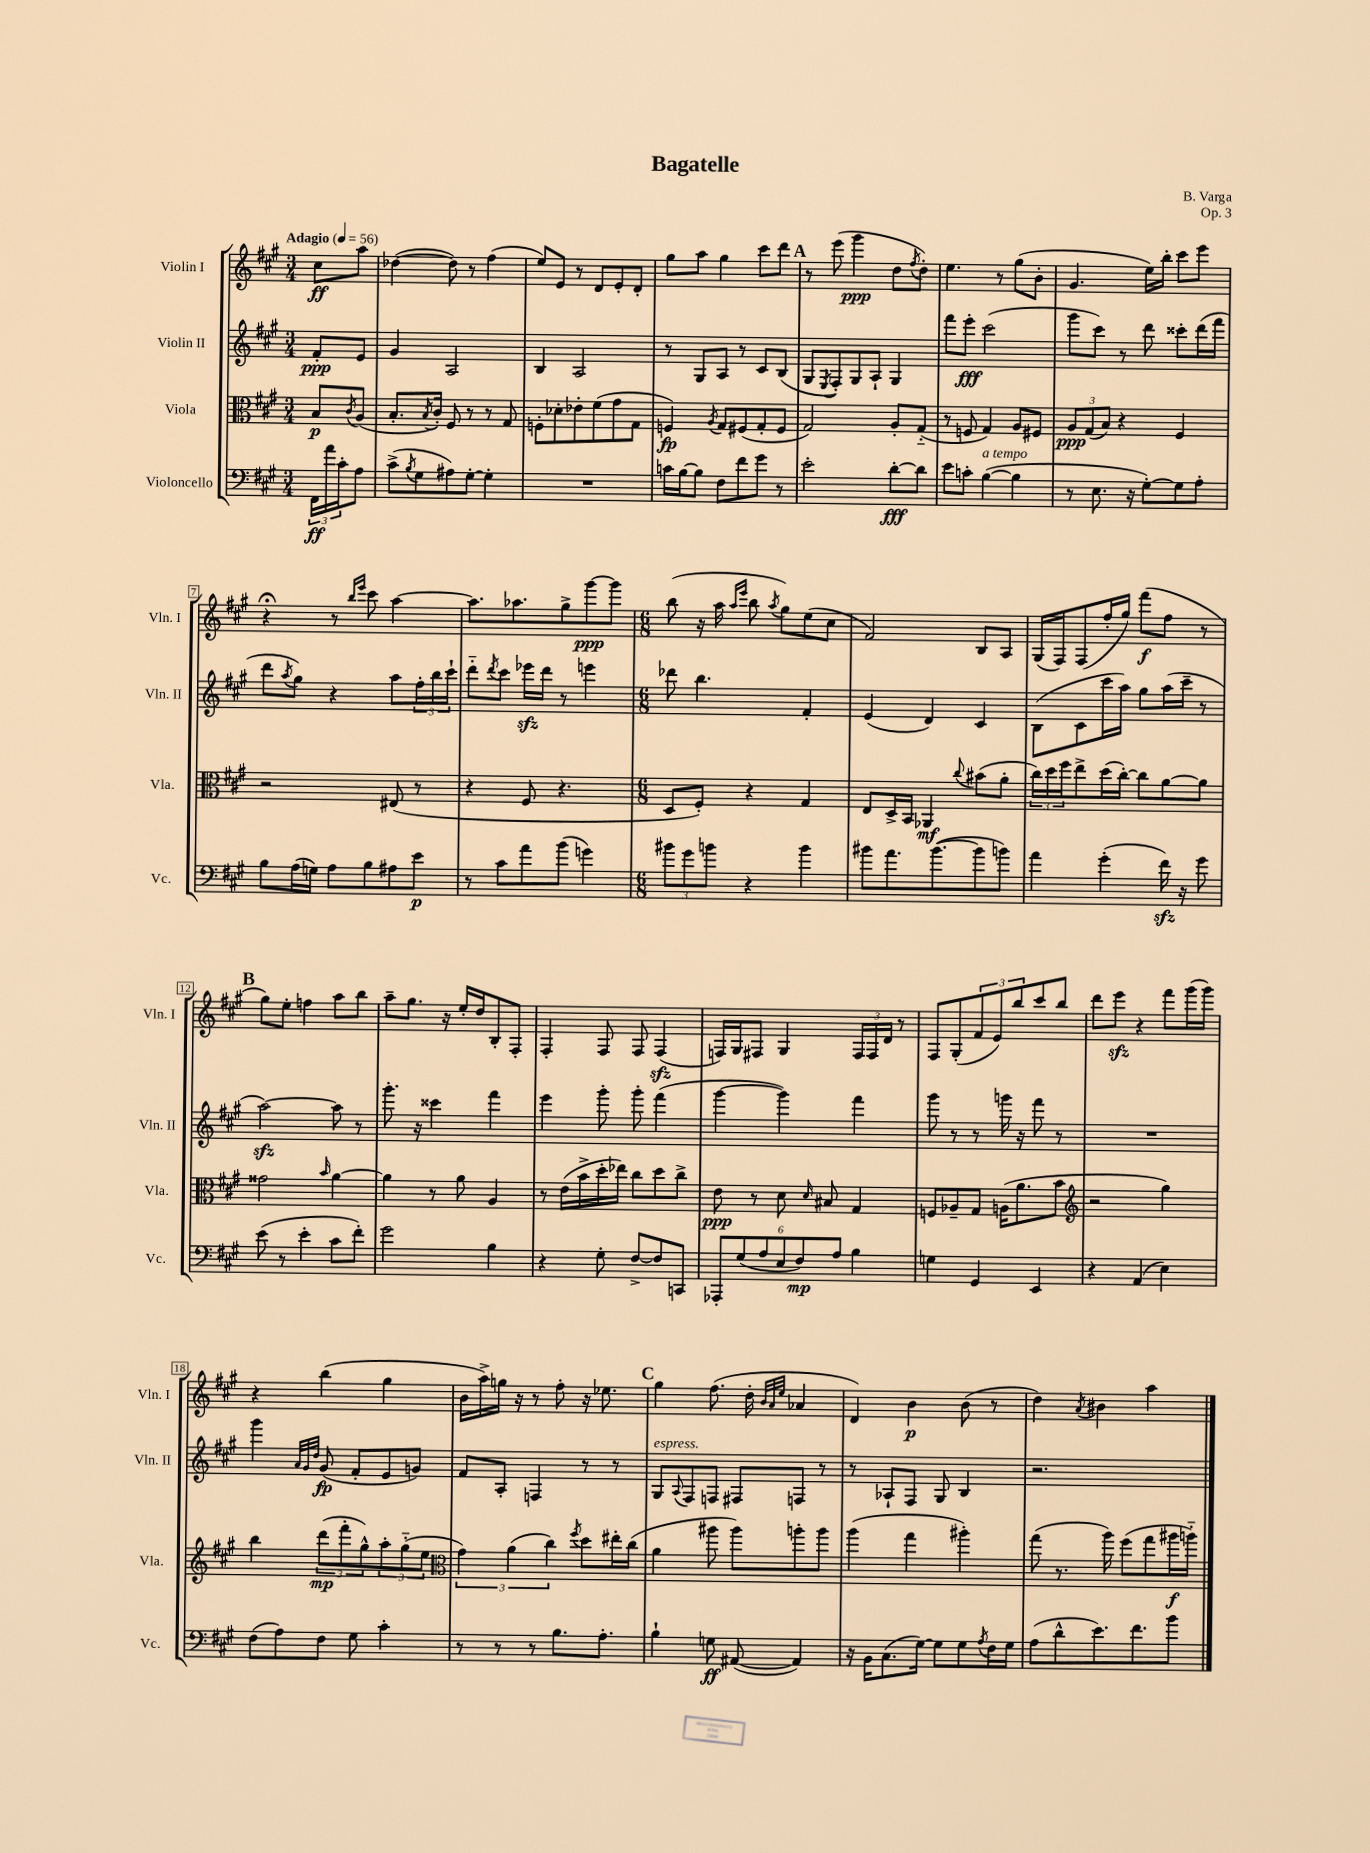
\header { title = "Bagatelle" composer = "B. Varga" opus = "Op. 3" }
<<
\new StaffGroup <<
\new Staff = "s0" \with { instrumentName = "Violin I" shortInstrumentName = "Vln. I" } {
    \clef treble \key a \major \numericTimeSignature \time 3/4 \partial 4 \tempo "Adagio" 4 = 56
    cis''8\ff a''8 |
    des''4~( des''8) r8 fis''4( |
    e''8) e'8 r8 d'8 e'8-. d'8-. |
    gis''8 a''8 gis''4 cis'''8 d'''8 |
    \mark \markup { \bold "A" } r8 e'''8( gis'''4\ppp d''8 \acciaccatura { fis''8 } d''8-.) |
    e''4. r8 gis''8( b'8-. |
    gis'4. e''16) b''16-. cis'''8 e'''8 |
    r4\fermata r8 \grace { b''16 e'''16 } cis'''8 a''4~ |
    a''8. aes''8. gis''8-> gis'''8~\ppp gis'''8 |
    \numericTimeSignature \time 6/8 b''8( r16 a''16 \grace { a''16 e'''16 } b''8 \acciaccatura { a''8 } gis''8) e''8( cis''8 |
    fis'2) b8 a8 |
    gis16( fis16) fis8( fis''16-. gis''16) fis'''8\f( fis''8 r8 |
    \mark \markup { \bold "B" } gis''8) e''8-. f''4 a''8 b''8 |
    a''8-- gis''8. r16 e''16-. d''16 b8-. fis8-. |
    fis4-. fis8 fis8 fis4\sfz( |
    f16) gis16 fis8 gis4 \tuplet 3/2 { fis16 fis16 d'16 } r8 |
    fis8 gis8-.( \tuplet 3/2 { fis'8 e'8) b''8 } cis'''8 b''8 |
    d'''8 e'''8\sfz r4 fis'''8 gis'''16( gis'''16) |
    r4 b''4( gis''4 |
    b'16 a''16->) g''16 r16 r8 fis''8-. r16 ees''8. |
    \mark \markup { \bold "C" } gis''4 fis''8.( d''16-. \grace { b'32 a'32 e''32 } aes'4 |
    d'4) b'4\p b'8( r8 |
    d''4) \acciaccatura { a'8 } bis'4 a''4 \bar "|." |
}
\new Staff = "s1" \with { instrumentName = "Violin II" shortInstrumentName = "Vln. II" } {
    \clef treble \key a \major \numericTimeSignature \time 3/4 \partial 4
    fis'8-.\ppp e'8 |
    gis'4 a2 |
    b4 a2 |
    r8 gis8 a8 r8 cis'8 b8( |
    \mark \markup { \bold "A" } gis8 \acciaccatura { e8 } fis8-.) gis8 a8-! gis4 |
    fis'''8 e'''8-.\fff cis'''2( |
    gis'''8 cis'''8) r8 d'''8 cisis'''8-. d'''16( fis'''16 |
    d'''8 \acciaccatura { a''8 } gis''8) r4 a''8 \tuplet 3/2 { fis''16-. b''16 cis'''16-! } |
    d'''8-_ \acciaccatura { d'''8 } cis'''8 ees'''16\sfz d'''16 r8 e'''4 |
    \numericTimeSignature \time 6/8 des'''8 b''4. fis'4-. |
    e'4( d'4) cis'4 |
    b8( cis'8 cis'''16 a''16) gis''8 a''16( cis'''16-- r8 |
    \mark \markup { \bold "B" } a''2~\sfz) a''8 r8 |
    gis'''8.-. r16 cisis'''4 fis'''4 |
    e'''4 gis'''8-. gis'''8-. fis'''4( |
    gis'''4~ gis'''4) fis'''4 |
    gis'''8 r8 r8 g'''16 r16 fis'''8 r8 |
    R2. |
    gis'''4 \grace { a'32 gis'32 d''32 } gis'8\fp( fis'8-. e'8 g'8) |
    fis'8 a8-. f4 r8 r8 |
    \mark \markup { \bold "C" } gis8^\markup { \italic "espress." } \appoggiatura { a8 } fis8 f8 fis8 f8 r8 |
    r8 aes8-! fis8 gis8 b4 |
    r2. \bar "|." |
}
\new Staff = "s2" \with { instrumentName = "Viola" shortInstrumentName = "Vla." } {
    \clef alto \key a \major \numericTimeSignature \time 3/4 \partial 4
    b8\p \acciaccatura { cis'8 } a8( |
    b8.-. \acciaccatura { b8 } cis'16-.) fis8 r8 r8 gis8 |
    f8-. des'8-. ees'8-. fis'8( gis'8 gis8 |
    f4\fp) \acciaccatura { a8 } gis8 fis8( gis8-. fis8 |
    \mark \markup { \bold "A" } gis2) a8-. gis8-_( |
    r8 f8 gis4) a8 fis8 |
    \tuplet 3/2 { a8\ppp gis8( b8) } r4 fis4 |
    r2 eis8( r8 |
    r4 fis8 r4. |
    \numericTimeSignature \time 6/8 d8 fis8-.) r4 gis4 |
    e8 d16-> b,16 aes,4\mf \appoggiatura { cis''8 } bis'8( a'8-. |
    \tuplet 3/2 { cis''16) d''16 fis''16 } e''8-> d''16( cis''16~-.) cis''8 a'8~ a'8 |
    \mark \markup { \bold "B" } gisis'2 \grace { b'16 } a'4~ |
    a'4 r8 a'8 a4 |
    r8 e'16( b'16-> d''16-. ees''16) cis''8 d''8 cis''8-> |
    e'8\ppp r8 d'8 \grace { d'16 } bis8 gis4 |
    f8 aes8-- gis8 a16( a'8. b'8 |
    \clef treble r2 gis''4) |
    b''4 \tuplet 3/2 { d'''8\mp( fis'''8-. gis''8-^) } \tuplet 3/2 { a''8-. gis''8-_( e''8 } |
    \clef alto \tuplet 3/2 { gis'4) a'4( cis''4) } \acciaccatura { fis''8 } d''8 eis''16-. cis''16( |
    \mark \markup { \bold "C" } a'4 ais''8 ais''8) a''8-. a''8 |
    a''4( gis''4 ais''4-.) |
    gis''8( r8. a''16) fis''8( gis''8 ais''16\f a''16-_) \bar "|." |
}
\new Staff = "s3" \with { instrumentName = "Violoncello" shortInstrumentName = "Vc." } {
    \clef bass \key a \major \numericTimeSignature \time 3/4 \partial 4
    \tuplet 3/2 { fis,16\ff a'16 cis'16-. } a8 |
    cis'8->( \acciaccatura { b8 } gis8 ais8) gis8~-. gis4-. |
    R2. |
    c'16 b16~ b8 fis8 fis'8 gis'8 r8 |
    \mark \markup { \bold "A" } e'2-. d'8~-.\fff d'8 |
    e'8 c'8-. b4~^\markup { \italic "a tempo" }( b4 |
    r8 e8. r16 gis8~-.) gis8 a8-. |
    b8 a16( g16) a8 b8 ais8 e'8\p |
    r8 cis'8 a'8 b'8( g'4) |
    \numericTimeSignature \time 6/8 \tuplet 3/2 { bis'8 gis'8 b'8 } r4 b'4 |
    bis'8 a'8. bis'8.~( bis'8 b'8) |
    a'4 gis'4-.( fis'16\sfz) r16 gis'8 |
    \mark \markup { \bold "B" } e'8( r8 e'4-. cis'8 fis'8-.) |
    gis'2 b4 |
    r4 gis8-. fis8~-> fis8 c,8 |
    \tuplet 6/4 { aes,,8-. gis8( a8 e8 fis8\mp) a8 } b4 |
    g4 gis,4 e,4 |
    r4 a,4( e4) |
    fis8( a8) fis8 gis8 cis'4-. |
    r8 r8 r8 b8. a8.-. |
    \mark \markup { \bold "C" } b4-! g8\ff ais,8~( ais,4) |
    r16 b,16 cis8.( gis16~) gis8 gis8 \acciaccatura { a8 } fis16 gis16 |
    a8( d'8-^ e'8.) fis'8. b'8 \bar "|." |
}
>>
>>
\layout { \context { \Score \override BarNumber.stencil = #(make-stencil-boxer 0.1 0.3 ly:text-interface::print) } }
